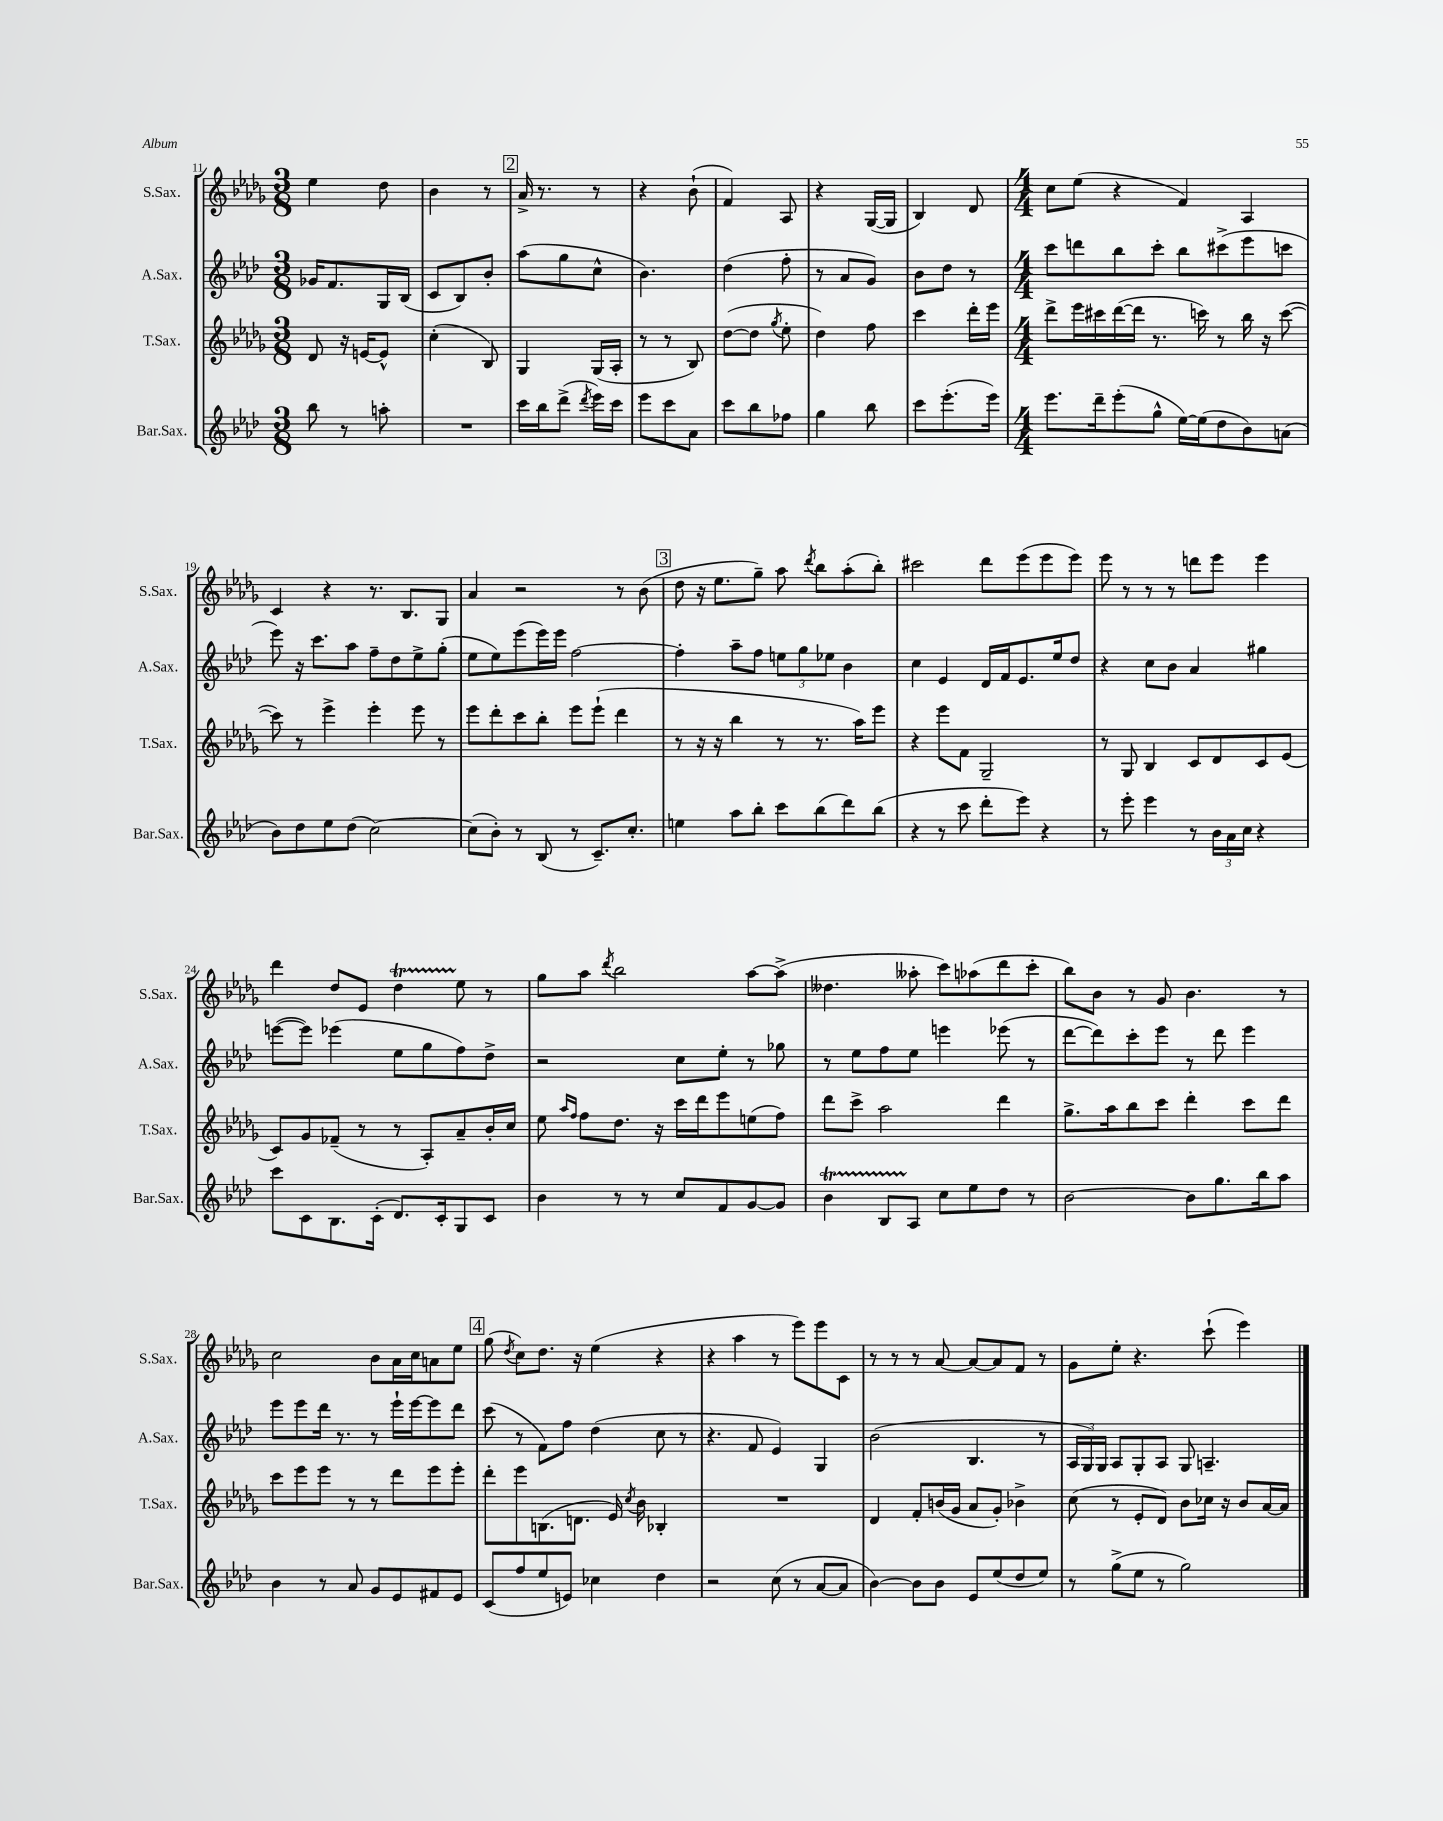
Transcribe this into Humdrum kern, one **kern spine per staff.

**kern	**kern	**kern	**kern
*staff4	*staff3	*staff2	*staff1
*clefG2	*clefG2	*clefG2	*clefG2
*k[b-e-a-d-]	*k[b-e-a-d-g-]	*k[b-e-a-d-]	*k[b-e-a-d-g-]
*M3/8	*M3/8	*M3/8	*M3/8
8bb-	8d-	16g-	4ee-
.	.	8.f	.
8r	16r	.	.
.	[16e	.	.
8aa'	8e^^]	16G	8dd-
.	.	(16B-	.
=	=	=	=
4.r	(4cc'	8c	4b-
.	.	8B-)	.
.	8B-)	8b-'	8r
=	=	=	=
16ccc	4G-	(8aa-	16a-^
16bb-	.	.	8.r
(8ddd-^	.	8gg	.
8qddd-	.	.	.
16eee-)	(16G-	8cc^^	8r
16ccc	16A-'	.	.
=	=	=	=
8eee-	8r	4.b-)	4r
8ccc	8r	.	.
8a-	8B-)	.	(8b-`
=	=	=	=
8ccc	([8dd-	(4dd-	4f)
8bb-	8dd-]	.	.
.	8qgg-	.	.
8ff-	8ee-'	8ff'	8A-
=	=	=	=
4gg	4dd-)	8r	4r
.	.	8a-	.
8bb-	8ff	8g)	([16G-
.	.	.	16G-]
=	=	=	=
8ccc	4ccc	8b-	4B-)
(8.eee-'	.	8dd-	.
.	16ddd-'	8r	8d-
16eee-)	16eee-	.	.
=	=	=	=
*M4/4	*M4/4	*M4/4	*M4/4
8.eee-	8ddd-^	8ccc	8cc
.	16eee-	8ddd	(8ee-
16ddd-~	16ccc#	.	.
(8eee-'	([16ddd-	8bb-	4r
.	16ddd-]	.	.
8gg^^	8.r	8ccc'	.
[16ee-)	.	8bb-	4f)
(16ee-]	16ccc)	.	.
8dd-	8r	(8ccc#^	.
8b-)	16bb-	8eee-	4A-
.	16r	.	.
(8a	([8ccc	8ccc	.
=	=	=	=
8b-)	8ccc])	8eee-)	4c
8dd-	8r	16r	.
.	.	8.ccc	.
8ee-	4eee-^	.	4r
(8dd-	.	8aa-	.
[2cc)	4eee-'	8ff~	8.r
.	.	8dd-	.
.	.	.	8.B-
.	8eee-	8ee-^	.
.	8r	(8gg'	8G-
=	=	=	=
(8cc]	8eee-	8ee-	4a-
8b-')	8ddd-'	8ee-)	.
8r	8ccc	(8eee-	2r
(8B-	8bb-'	16eee-)	.
.	.	16eee-	.
8r	8eee-	[2ff	.
8.c~)	(8eee-`	.	.
.	4ddd-	.	8r
8.cc'	.	.	.
.	.	.	(8b-
=	=	=	=
4ee	8r	4ff']	8dd-
.	16r	.	16r
.	16r	.	8.ee-
8aa-	4bb-	8aa-~	.
8bb-'	.	8ff	8gg-~)
8ccc	8r	12ee	8aa-
.	.	12gg	.
.	.	.	8qddd-
(8bb-	8.r	.	8bb-
.	.	12ee-	.
8ddd-)	.	4b-	(8aa-'
.	16aa-)	.	.
(8bb-	8eee-	.	8bb-')
=	=	=	=
4r	4r	4cc	2ccc#
8r	8eee-	4e-	.
8ccc	8f	.	.
8ddd-'	2G-~	16d-	8ddd-
.	.	16f	.
8eee-)	.	8.e-	(8eee-
4r	.	.	8eee-
.	.	16ee-	.
.	.	8dd-	8eee-)
=	=	=	=
8r	8r	4r	8eee-
8eee-'	8G-	.	8r
4eee-	4B-	8cc	8r
.	.	8b-	8r
8r	8c	4a-	8ddd
24b-	8d-	.	8eee-
24a-	.	.	.
24cc	.	.	.
4r	8c	4gg#	4eee-
.	(8e-	.	.
=	=	=	=
8ccc	8c)	([8eee	4ddd-
8c	8g-	8eee])	.
8.B-	(8f-~	(4eee-	8dd-
.	8r	.	8e-
(16c'	.	.	.
8.d-)	8r	8ee-	4dd-
.	8A-')	8gg	.
16c'	.	.	.
8G	8a-~	8ff)	8ee-
8c	16b-'	8dd-^	8r
.	16cc	.	.
=	=	=	=
4b-	8ee-	2r	8gg-
.	16qqaa-	.	.
.	16qqff	.	.
.	8ff	.	8aa-
.	.	.	8qddd-
8r	8.dd-	.	2bb-
8r	.	.	.
.	16r	.	.
8cc	16ccc	8cc	.
.	16ddd-	.	.
8f	8eee-	8ee-'	.
[8g	(8ee	8r	[8aa-
8g]	8ff)	8gg-	(8aa-^]
=	=	=	=
4b-	8ddd-	8r	4.dd--
.	8ccc^	8ee-	.
8B-	2aa-	8ff	.
8A-	.	8ee-	8aa--'
8cc	.	4eee	8ccc)
8ee-	.	.	(8aa-
8dd-	4ddd-	(8eee-	8ddd-
8r	.	8r	8ccc'
=	=	=	=
[2b-	8.gg-^	[8ddd-	8bb-)
.	.	8ddd-])	8b-
.	16aa-	.	.
.	8bb-	8ccc'	8r
.	8ccc	8eee-	8g-
8b-]	4ddd-'	8r	4.b-
8.gg	.	8ddd-	.
.	8ccc	4eee-	.
16bb-	.	.	.
8aa-	8ddd-	.	8r
=	=	=	=
4b-	8ccc	8eee-	2cc
.	8eee-	8eee-	.
8r	8eee-	16ddd-	.
.	.	8.r	.
8a-	8r	.	.
8g	8r	8r	8b-
8e-	8ddd-	16eee-`	16a-
.	.	[16eee-	16cc
8f#	8eee-	8eee-]	8a
8e-	8eee-'	8ddd-	8ee-
=	=	=	=
(8c	8ddd-'	(8ccc	(8gg-
.	.	.	8qdd-
8ff	8eee-	8r	8cc)
8ee-	(8.B	8f)	8.dd-
8e)	.	8ff	.
.	8.d	.	16r
4cc-	.	(4dd-	(4ee-
.	16e-)	.	.
.	8qcc	.	.
.	16b-	.	.
4dd-	4B-'	8cc	4r
.	.	8r	.
=	=	=	=
2r	1r	4.r	4r
.	.	.	4aa-
.	.	8f	.
(8cc	.	4e-)	8r
8r	.	.	8eee-)
[8a-	.	4G	8eee-
8a-]	.	.	8c
=	=	=	=
[4b-)	4d-	(2b-	8r
.	.	.	8r
8b-]	8f'	.	8r
8b-	(16b	.	[8a-
.	16g-	.	.
8e-	8a-	4.B-	8a-_
(8ee-	8g-')	.	8a-]
8dd-	4b-^	.	8f
8ee-)	.	8r	8r
=	=	=	=
8r	(8cc	24A-	8g-
.	.	24G)	.
.	.	24G	.
(8gg^	8r	8A-	8ee-'
8ee-	8e-'	8G'	4.r
8r	8d-)	8A-	.
2gg)	8b-	8G	.
.	16cc-	4.A~	(8ccc`
.	16r	.	.
.	8b-	.	4eee-)
.	[16a-	.	.
.	16a-]	.	.
==	==	==	==
*-	*-	*-	*-
